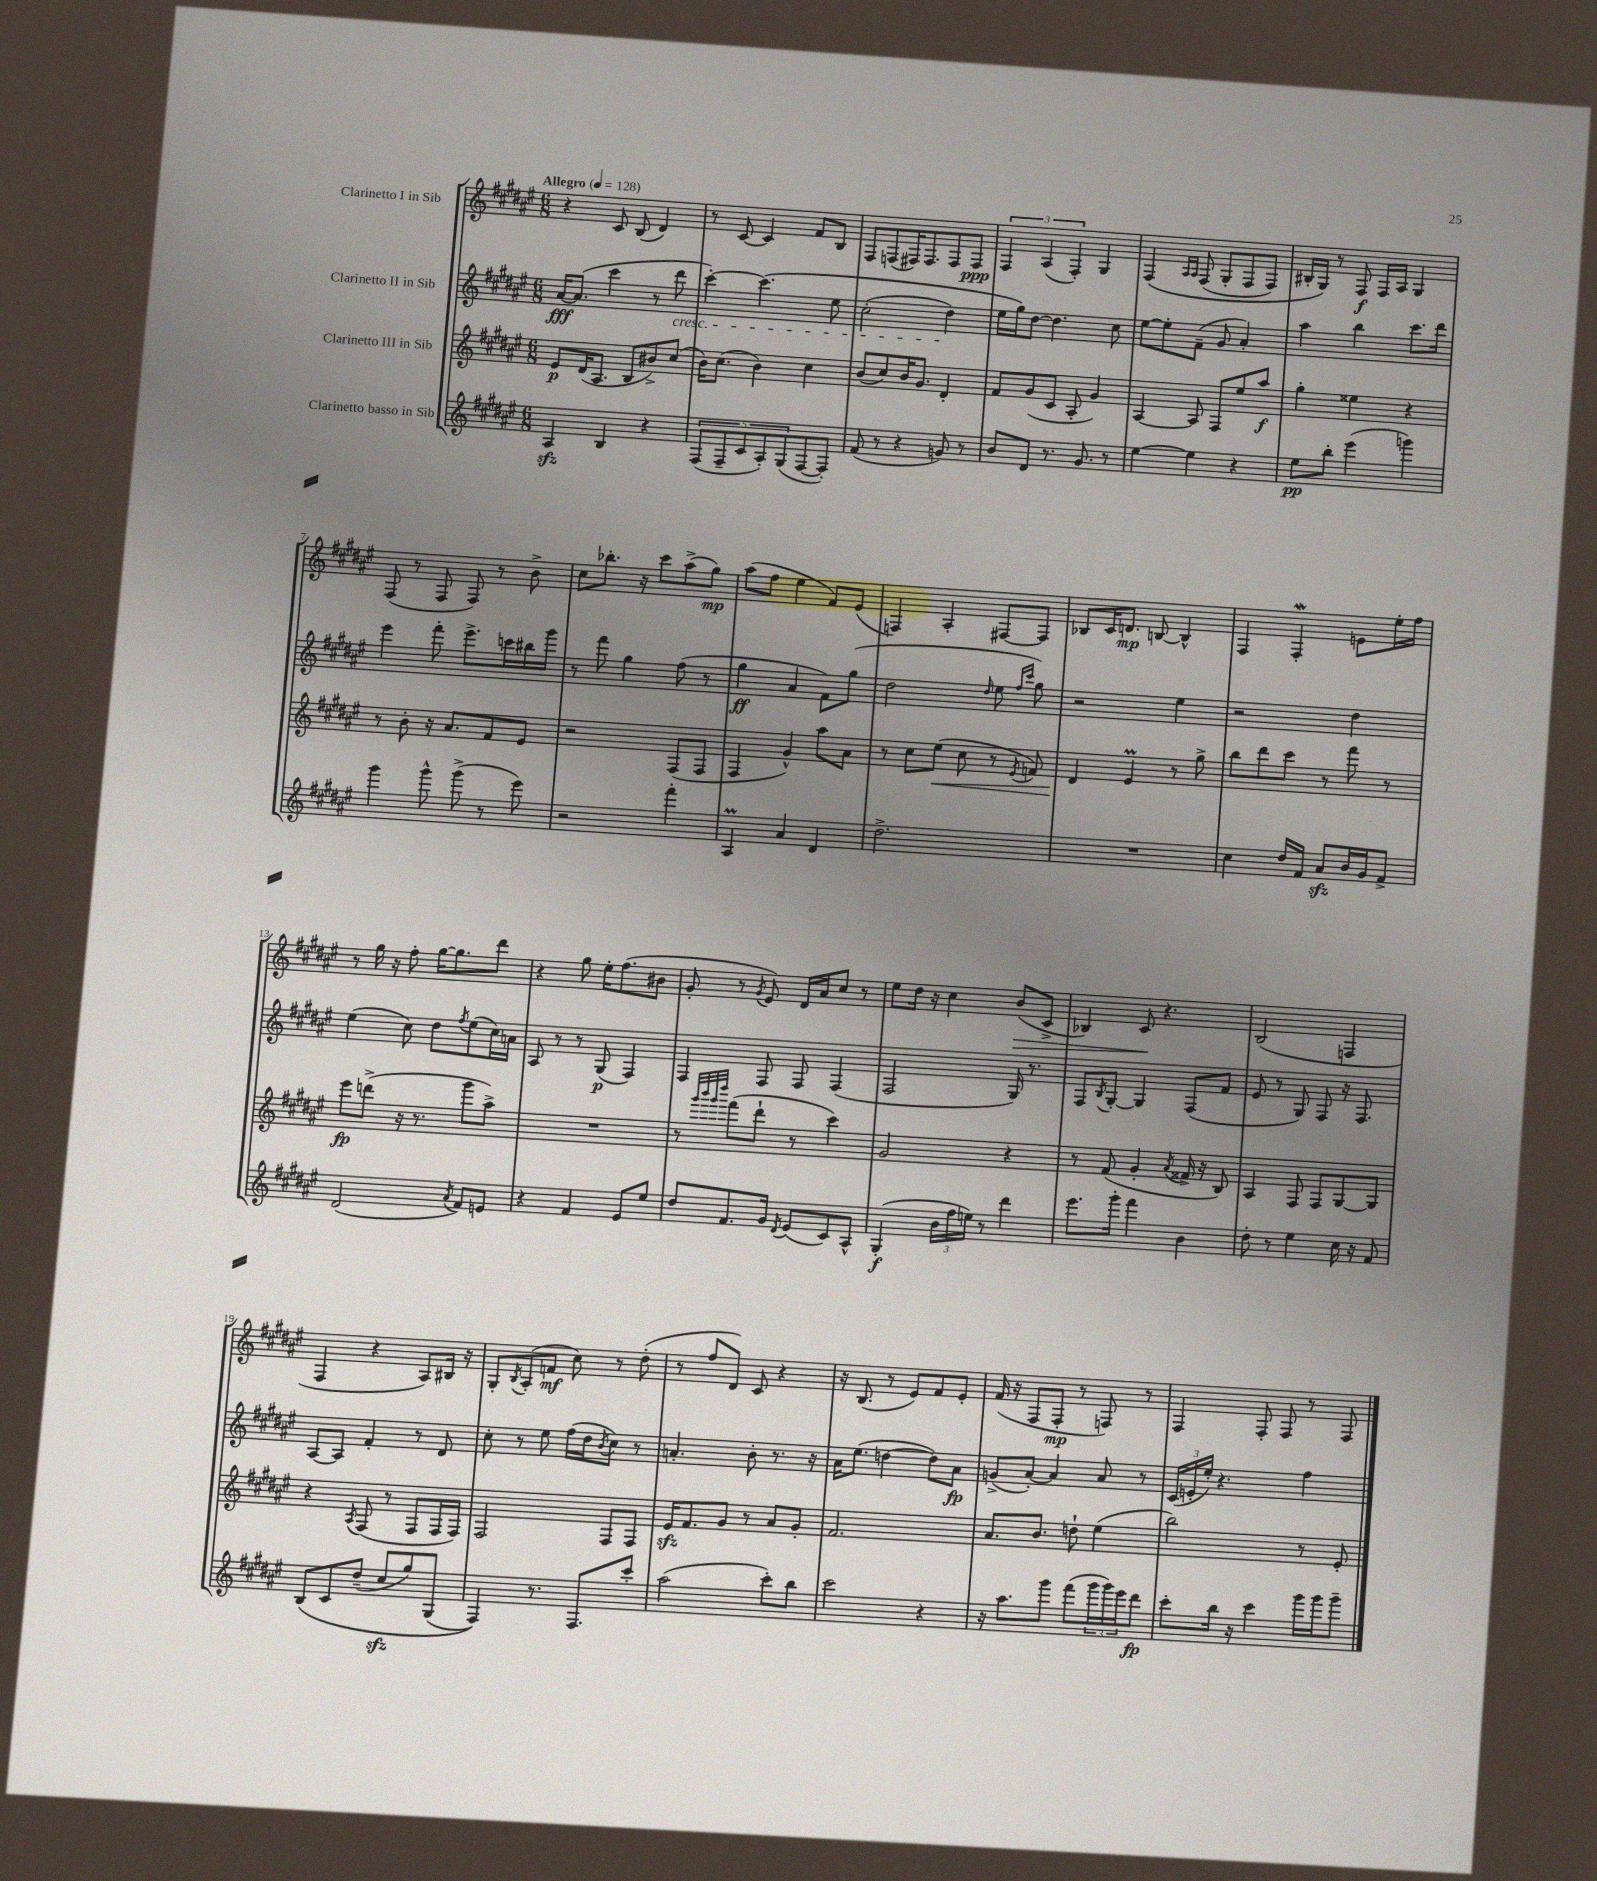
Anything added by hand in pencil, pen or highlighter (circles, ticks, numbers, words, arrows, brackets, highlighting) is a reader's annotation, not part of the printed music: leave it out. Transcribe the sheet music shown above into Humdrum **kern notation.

**kern	**kern	**kern	**kern
*staff4	*staff3	*staff2	*staff1
*clefG2	*clefG2	*clefG2	*clefG2
*k[f#c#g#d#a#e#]	*k[f#c#g#d#a#e#]	*k[f#c#g#d#a#e#]	*k[f#c#g#d#a#e#]
*M6/8	*M6/8	*M6/8	*M6/8
*MM128	*MM128	*MM128	*MM128
4A#	8e#	[16a#	4r
.	.	(8.a#]	.
.	(16d#	.	.
.	8.A#	.	.
4B	.	4ccc#	8c#
.	8B	.	(8B
4r	8b#^)	8r	4d#)
.	(8cc#	8ddd#	.
=	=	=	=
(10F#	16b)	[4ccc#')	8r
.	(8.cc#	.	.
10F#~	.	.	.
.	.	.	[8c#
10c#	.	.	.
.	4b)	&(4.ccc#]	4c#]
10A#')	.	.	.
(10G#	.	.	.
[8F#	4cc#	.	8f#
8F#'])	.	8ee#	8B
=	=	=	=
(8f#	(8b	(2cc#'	8F#
8r	8cc#)	.	(8F
4r	16b	.	16F#)
.	8.g#	.	8.F#
8g)	4d#'	4dd#)	8F#
8r	.	.	8F#
=	=	=	=
8b	8f#	16ee#	6F#
.	.	16gg#&)	.
8d#	(8g#	[8dd#	.
.	.	.	(6A#
8.r	8c#	4.dd#]	.
.	.	.	6F#')
.	8A#'	.	.
8.g#	.	.	.
.	4g#)	.	4G#
8r	.	8cc#	.
=	=	=	=
[4ee#	[4A#	[8ee#	&(4F#
.	.	8ee#']	.
.	.	.	16qqA#
.	.	.	16qqA#
4ee#]	8A#]	(8f#~	(8F#
.	8F#	8g#	8G#'
4r	8ee#	4a#')	8F#
.	8aa#	.	8F#)
=	=	=	=
8ee#	4gg#'	4aa#	16B#'
.	.	.	16G#&)
8bb'	.	.	8r
(4eee#	4ee##	4bb	8F#
.	.	.	16F#
.	.	.	16A#
4ggg)	4r	8.ccc#	4G#
.	.	16ddd#	.
=	=	=	=
4ggg#	8r	4eee#	(8F#
.	8b'	.	8r
8ggg#^^	16r	8fff#'	8F#
.	8.a#	.	.
(8ggg#^	.	8.eee#^	8F#)
8r	8f#	.	8r
.	.	16ccc	.
8eee#)	8e#	16bb#	8b^
.	.	16ggg#	.
=	=	=	=
2r	2r	8r	8cc#
.	.	8fff#	8.bb-'
.	.	4gg#	.
.	.	.	16r
.	.	.	8ccc#
4fff#'	(8F#	(8ff#	(8aa#^
.	8F#	8r	8gg#)
=	=	=	=
4A#	4F#	4gg#	(8aa#
.	.	.	8ff#
4a#	4g#^^)	4a#	4ee#
4d#	8aa#	8f#)	8f#)
.	8a#	(8gg#	(8e#
=	=	=	=
2.dd#^	8r	2dd#	4F)
.	8cc#	.	.
.	(8ee#	.	4A#'
.	8cc#	.	.
.	.	16qqdd#	.
.	8r	8ee#	[8F#
.	.	16qqff#	.
.	8qe#	16qqccc#	.
.	8f)	8gg#)	8F#]
=	=	=	=
2.r	4d#	2r	8B-
.	.	.	16c#
.	.	.	8.d
.	4e#	.	.
.	.	.	[8B
.	8r	4ee#	4B^^]
.	8gg#^	.	.
=	=	=	=
4cc#	8bb	2r	4F#
.	8ddd#	.	.
16dd#	8ccc#	.	4F#'
16f#	.	.	.
8a#	8r	.	.
16b	8fff#	4dd#	8e
16g#	.	.	.
8f#^	8r	.	16ee#'
.	.	.	16ff#
=	=	=	=
(2d#	8eee#	(4ee#	8r
.	(8ddd^	.	16gg#
.	.	.	16r
.	16r	8cc#)	8ff#'
.	8.r	.	.
.	.	8dd#	[16gg#
.	.	.	8.gg#]
8qa#	.	8qff#	.
8f#)	8ggg#	(8ee#	.
8e	8aa#^)	16cc#)	8ddd#
.	.	16a	.
=	=	=	=
4r	2.r	8A#	4r
.	.	8r	.
4f#	.	8r	8gg#
.	.	(8G#	16ee#'
.	.	.	(8.ff#
8e#	.	4F#)	.
8ee#	.	.	8b#
=	=	=	=
8dd#	8r	4F#	8g#'
.	32qqggg#	.	.
.	32qqbbb	.	.
.	32qqggg#	.	.
.	32qqdddd#	.	.
8.f#	(8fff#	.	8r
.	.	.	8qg#
.	8ddd#`	8F#	8e#)
16g#	.	.	.
8qd#	.	.	.
(8e#	8r	8F#	16d#
.	.	.	16a#
8c#)	4ccc#)	(4F#	8cc#
8A#^^	.	.	8r
=	=	=	=
(4G#'	2g#	2F#	8ee#
.	.	.	16dd#
.	.	.	16r
24b	.	.	4cc#
24ff#	.	.	.
24ee)	.	.	.
8r	.	.	.
4ddd#	4r	16G#)	(8b
.	.	8.r	.
.	.	.	8c#^
=	=	=	=
8.eee#	8r	8F#	4B-)
.	.	8qB	.
.	(8f#	[8G#'	.
16ggg#'	.	.	.
4fff#	4g#'	4G#]	8c#
.	.	.	4.r
.	8qa#	.	.
4b	16f##^	(8F#	.
.	16r	.	.
.	8B)	8f#	.
=	=	=	=
8dd#'	4A#	8e#	(2B
8r	.	8r	.
4ee#	8F#	8G#)	.
.	8F#	8F#	.
16cc#	[8G#	16r	4F
16r	.	8.F#	.
8f#	8G#]	.	.
=	=	=	=
&(8B	4r	[8A#	4F#
8c#	.	8A#]	.
.	8qA#	.	.
(8dd#~	(8F#	4f#'	4r
8cc#	8r	.	.
8gg#)	8F#	8r	8A#)
(8G#	16F#	8d#	16B#
.	16F#)	.	16r
=	=	=	=
4F#)&)	2F#	8cc#'	8G#'
.	.	.	8qB
.	.	8r	(8A#'
8.r	.	8ee#	8f
.	.	(16ff#	8cc#)
8.F#	.	16dd#	.
.	.	8qb	.
.	8F#	8cc#)	8r
8ccc#'	8F#	8r	(8dd#'
=	=	=	=
(2aa#	16e#	4.a'	8r
.	8.f#	.	.
.	.	.	8ff#
.	8g#	.	8d#)
.	8r	8b'	8c#
8ccc#')	8a#	8.r	4r
8bb	8g#'	.	.
.	.	16r	.
=	=	=	=
2ccc#	2.f#	16a#	16r
.	.	(8.ee#	(8.B
.	.	[4dd	8r
.	.	.	8e#)
4r	.	8dd])	8f#
.	.	8a#	8e#'
=	=	=	=
16r	8.a#	(8g^	(16f#
8.aa#	.	.	16r
.	.	[8a#')	8F#
.	8.b	.	.
8ggg#	.	4a#]	8F#'
(8fff#	8dd`	.	8r
24ggg#	(4ee#	8a#	8F)
24ggg#)	.	.	.
24eee#	.	.	.
8ddd#	.	8r	8r
=	=	=	=
8ccc#'	2bb)	(24c#	4F#
.	.	24e'	.
.	.	24ee#')	.
16bb	.	4.r	.
16r	.	.	.
4ccc#	.	.	8F#'
.	.	.	8F#
16ggg#	8r	4ff#	8r
16ggg#	.	.	.
8ggg#~	8e#'	.	8F#
==	==	==	==
*-	*-	*-	*-
